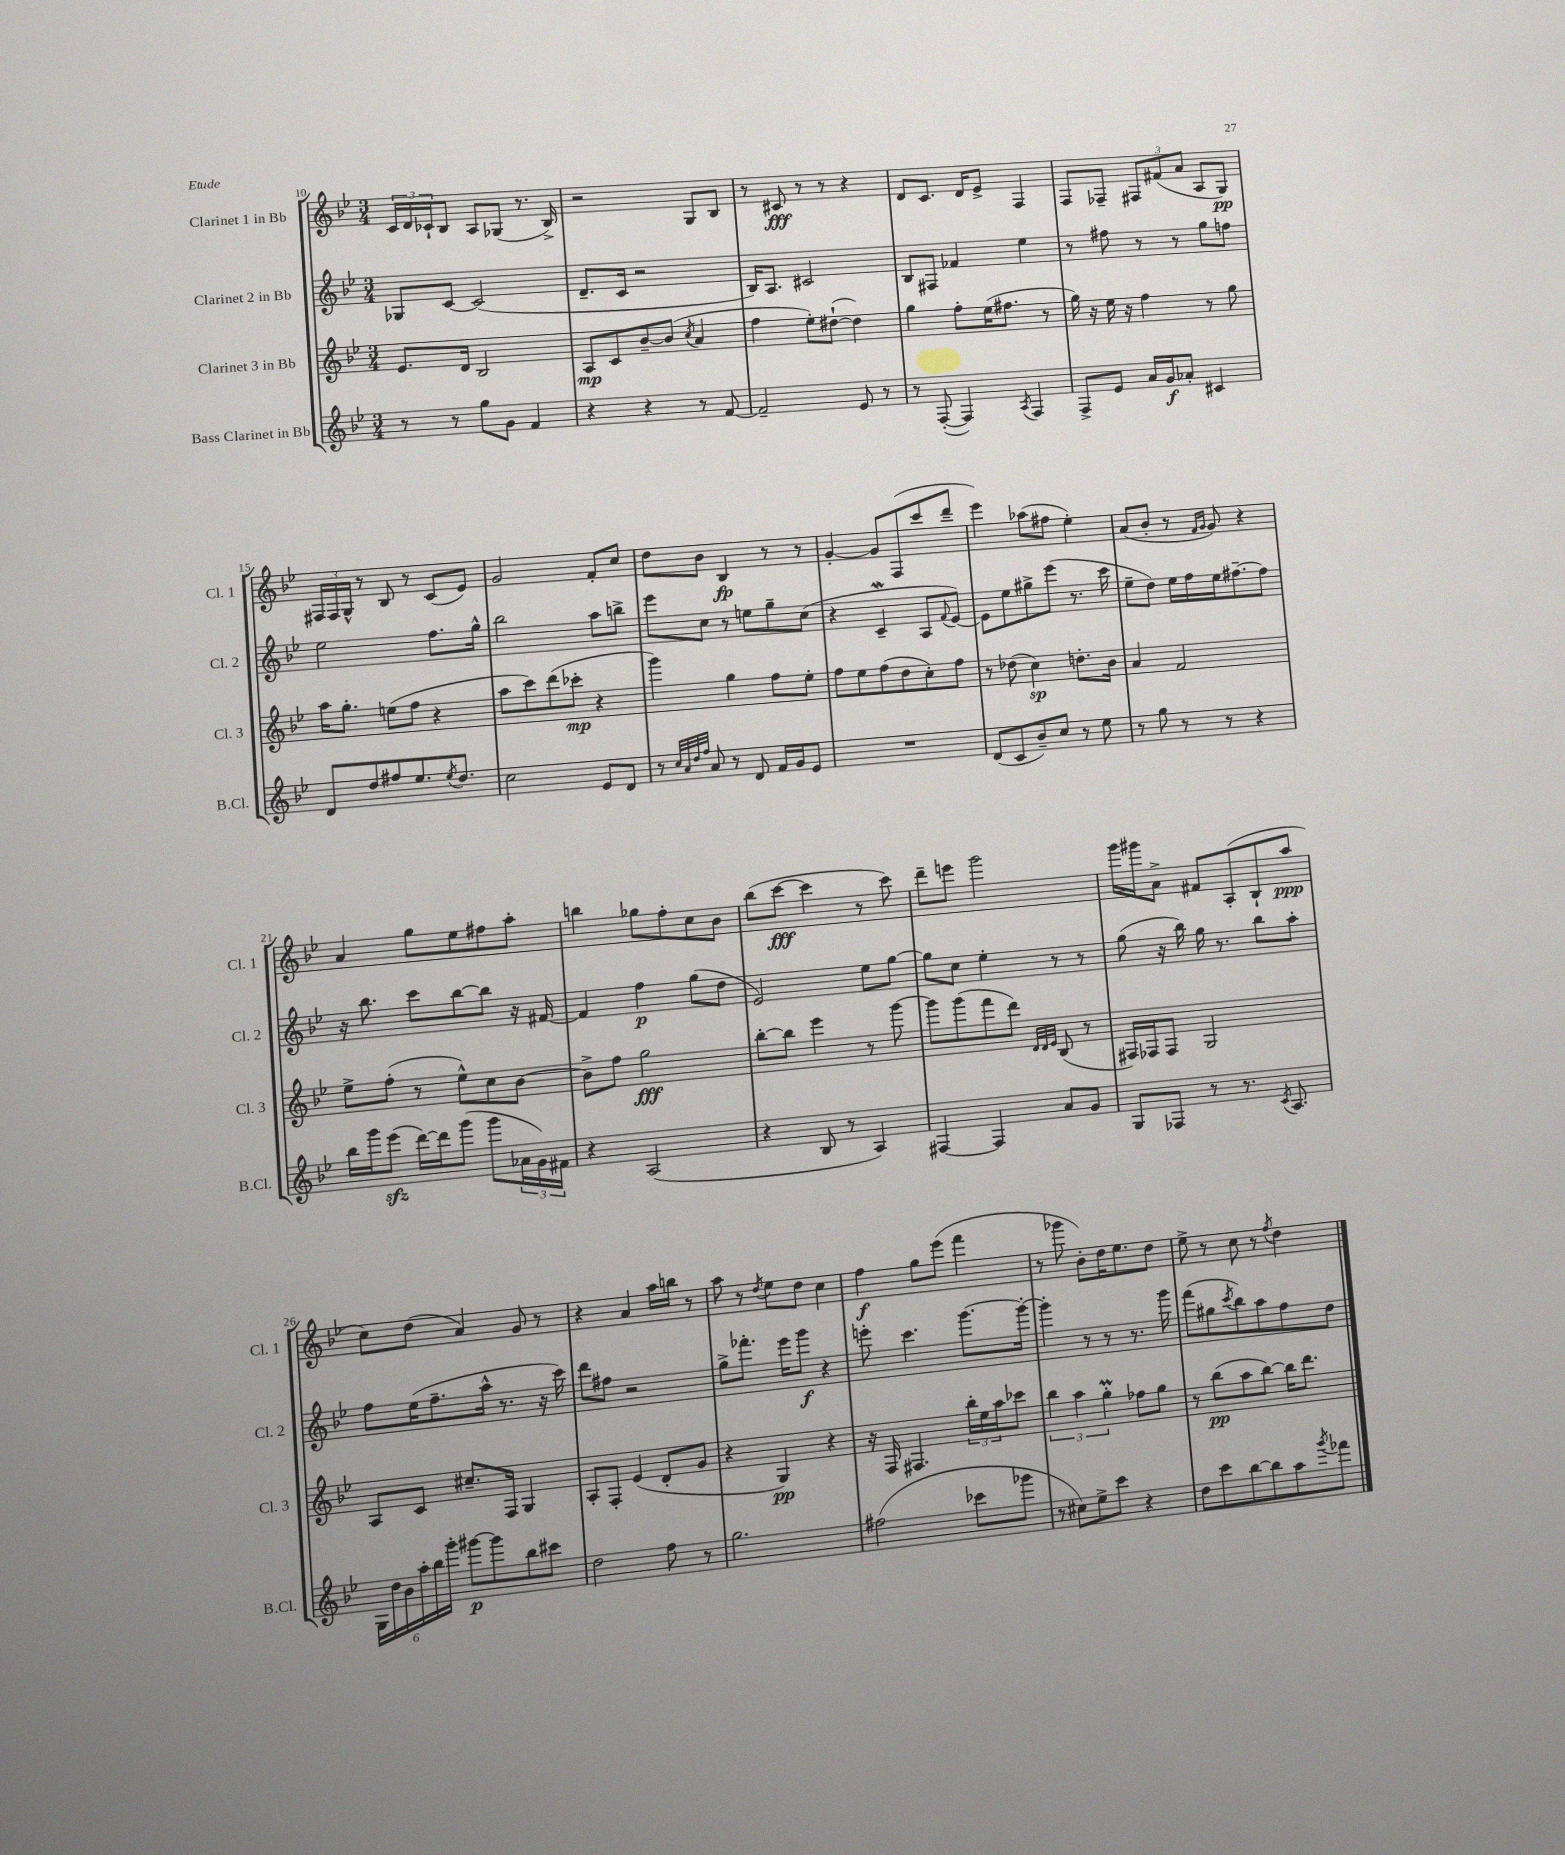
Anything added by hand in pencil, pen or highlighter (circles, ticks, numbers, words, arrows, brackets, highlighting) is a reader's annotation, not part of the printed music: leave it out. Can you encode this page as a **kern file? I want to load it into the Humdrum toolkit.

**kern	**kern	**kern	**kern
*staff4	*staff3	*staff2	*staff1
*clefG2	*clefG2	*clefG2	*clefG2
*k[b-e-]	*k[b-e-]	*k[b-e-]	*k[b-e-]
*M3/4	*M3/4	*M3/4	*M3/4
8r	8.e-	8G-	24c
.	.	.	24d
.	.	.	24c-`
8r	.	[8c	8B-
.	16d	.	.
8gg	2B-	(2c]	8A
8g	.	.	(8G-
4f	.	.	8.r
.	.	.	16B-^)
=	=	=	=
4r	8A	8.d~	2r
.	8c	.	.
.	.	16c	.
4r	[8b-~	2r	.
.	(8b-]	.	.
.	8qcc	.	.
8r	4a	.	8G
[8f	.	.	8B-
=	=	=	=
2f~]	4ff	16B-)	8r
.	.	8.A	.
.	.	.	8c#
.	8ee-')	2c#	8r
.	([8dd#`	.	8r
8e-	4dd#])	.	4r
8r	.	.	.
=	=	=	=
8r	4gg	8B-	8d
([8F'	.	8F#	8.c
4F])	8ff'	4f-	.
.	.	.	16d
.	(16ee-	.	8e-^
.	8.ff#	.	.
8qA	.	.	.
4F	.	4ee-	4F
.	8r	.	.
=	=	=	=
8F^	16gg)	8r	8F
.	16r	.	.
8e-	16ee-	8ff#	8F-~
.	16r	.	.
16a	4ff	8r	12F#
16g	.	.	.
.	.	.	(12f#
8a-'	.	8r	.
.	.	.	12a
4c#	8r	8gg	8A
.	8gg	8ff	8G)
=	=	=	=
8d	16aa	2ee-	24F#
.	.	.	24F#
.	8.gg'	.	.
.	.	.	24G^^
8dd	.	.	8r
8ff#	(8ee	.	8B-
8.ee-	8ff	.	8r
.	4r	8.ff	(8c
8qee-	.	.	.
8.dd	.	.	.
.	.	.	8e-)
.	.	16gg^^	.
=	=	=	=
2cc	8aa	2bb-	2g
.	8ccc)	.	.
.	(8ddd	.	.
.	8ccc-'	.	.
8e-	4r	8aa	8f'
8d	.	8bb^	8cc
=	=	=	=
8r	4ggg)	8eee-	8dd
32qqcc	.	.	.
32qqa	.	.	.
32qqdd	.	.	.
32qqff	.	.	.
8a	.	8cc	8b-
8r	4gg	8r	4B-
8d	.	8ee	.
16f	8ff	8gg~	8r
16g	.	.	.
8e-	8ee-'	(8cc	8r
=	=	=	=
2.r	8ff	4r	[4g'
.	8ee-	.	.
.	(8ff	4c~	8g]
.	8dd	.	(8F
.	8cc')	8A	8ccc
.	.	8qqf	.
.	8ff	[8e-)	8ddd~
=	=	=	=
(8d	8r	8e-]	4eee-)
8c	(8dd-	8ee-	.
8b-~)	4cc)	8gg#^	(8aa-
8cc	.	(8eee-	8ff#
8r	8.dd'	8.r	4ee-')
8ee-	.	.	.
.	16b-	16ccc	.
=	=	=	=
8r	4a	8ee-~	(8a
8gg	.	8dd)	8b-'
8r	2f	16ee-	8r
.	.	16ff	.
.	.	.	16qqf
.	.	.	16qqg
8r	.	16ee-	8g)
.	.	[8.ff#~	.
4r	.	.	4r
.	.	8ff#]	.
=	=	=	=
16bb-	8ee-^	16r	4a
16ggg	.	8.bb-	.
(8eee-	(8ff'	.	.
[16ddd)	8r	8ccc	8gg
16ddd]	.	.	.
(8ggg	8ee-^^)	[8bb-	8ee-
8ggg	8cc	8bb-]	8ff#
24a-	[8b-	16r	8aa'
24g)	.	.	.
.	.	[16f#	.
24f#	.	.	.
=	=	=	=
4r	8b-^]	4f#]	4bb
.	8ff	.	.
(2A	2gg	4ff	8gg-
.	.	.	8ff'
.	.	(8gg	8cc
.	.	8dd	8b-
=	=	=	=
4r	[8bb-'	2e-)	(8bb-
.	8bb-]	.	[8ccc
8B-	4eee-	.	4ccc]
8r	.	.	.
4A)	8r	8ee-	8r
.	[8ggg	[8gg	8ccc)
=	=	=	=
[4F#	8ggg]	8gg]	8ddd~
.	(8ggg	8cc	8eee
4F#]	8fff	4ee-'	2ggg
.	8ddd)	.	.
.	32qqd	.	.
.	32qqd	.	.
.	32qqe-	.	.
8a	(8B-	8r	.
8g	8r	8r	.
=	=	=	=
8G	16F#)	(8gg	16ggg
.	16F-	.	16ggg#
8F-	8F-	16r	8a^
.	.	16bb-)	.
8r	2G	16gg	8f#
.	.	8.r	.
8.r	.	.	(8A'
.	.	8bb-	8B-`
8qc	.	.	.
8.A	.	.	.
.	.	8aa'	8aa
=	=	=	=
24G	8A	8ff	8cc)
24dd	.	.	.
24b-	.	.	.
24aa'	8c	(16ee-	(8dd
24bb-	.	.	.
.	.	8.ff~	.
24ggg'	.	.	.
[8ggg#	8.cc#~	.	4a)
8ggg#]	.	16aa^^	.
.	16F	8.r	.
8bb-	4G	.	8g
8ccc#	.	16r	8r
.	.	16ccc)	.
=	=	=	=
2dd	8A'	8ddd	4r
.	8F'	8ff#	.
.	(4e-	2r	4a
8ff	8d'	.	16aa
.	.	.	16bb
8r	8g	.	8r
=	=	=	=
2.gg	4r	8gg^	8aa
.	.	8.fff-'	8r
.	.	.	8qdd
.	4G)	.	8ee-
.	.	16eee-	.
.	.	8ggg	8dd
.	4r	4r	4cc
=	=	=	=
(2ff#	16r	8eee'	4ff
.	16F	.	.
.	4.F#	4.ccc	.
.	.	.	8gg
.	.	.	(8eee-
8ccc-	24bb-'	[8.ggg	4fff
.	24ee-	.	.
.	24aa	.	.
8ggg-	8ccc-	.	.
.	.	16ggg'_	.
=	=	=	=
8r	6bb-	4ggg']	8r
8cc#)	.	.	8ggg-
.	6aa	.	.
8ee-^	.	8r	8b-')
.	6gg'	.	.
8ccc	.	8r	16dd
.	.	.	8.ee-
4r	8ff-	8.r	.
.	8gg	.	8dd
.	.	16ggg	.
=	=	=	=
8dd	8r	(8fff	8ee-^
8ccc	(8bb-	8gg#	8r
.	.	8qccc	.
[8bb-	8aa	8bb-)	8cc
8bb-]	[8bb-)	8aa	8r
.	.	.	8qff
8aa	16bb-]	8ff	4dd
.	8.ddd	.	.
8qggg	.	.	.
8fff-	.	8dd	.
==	==	==	==
*-	*-	*-	*-
